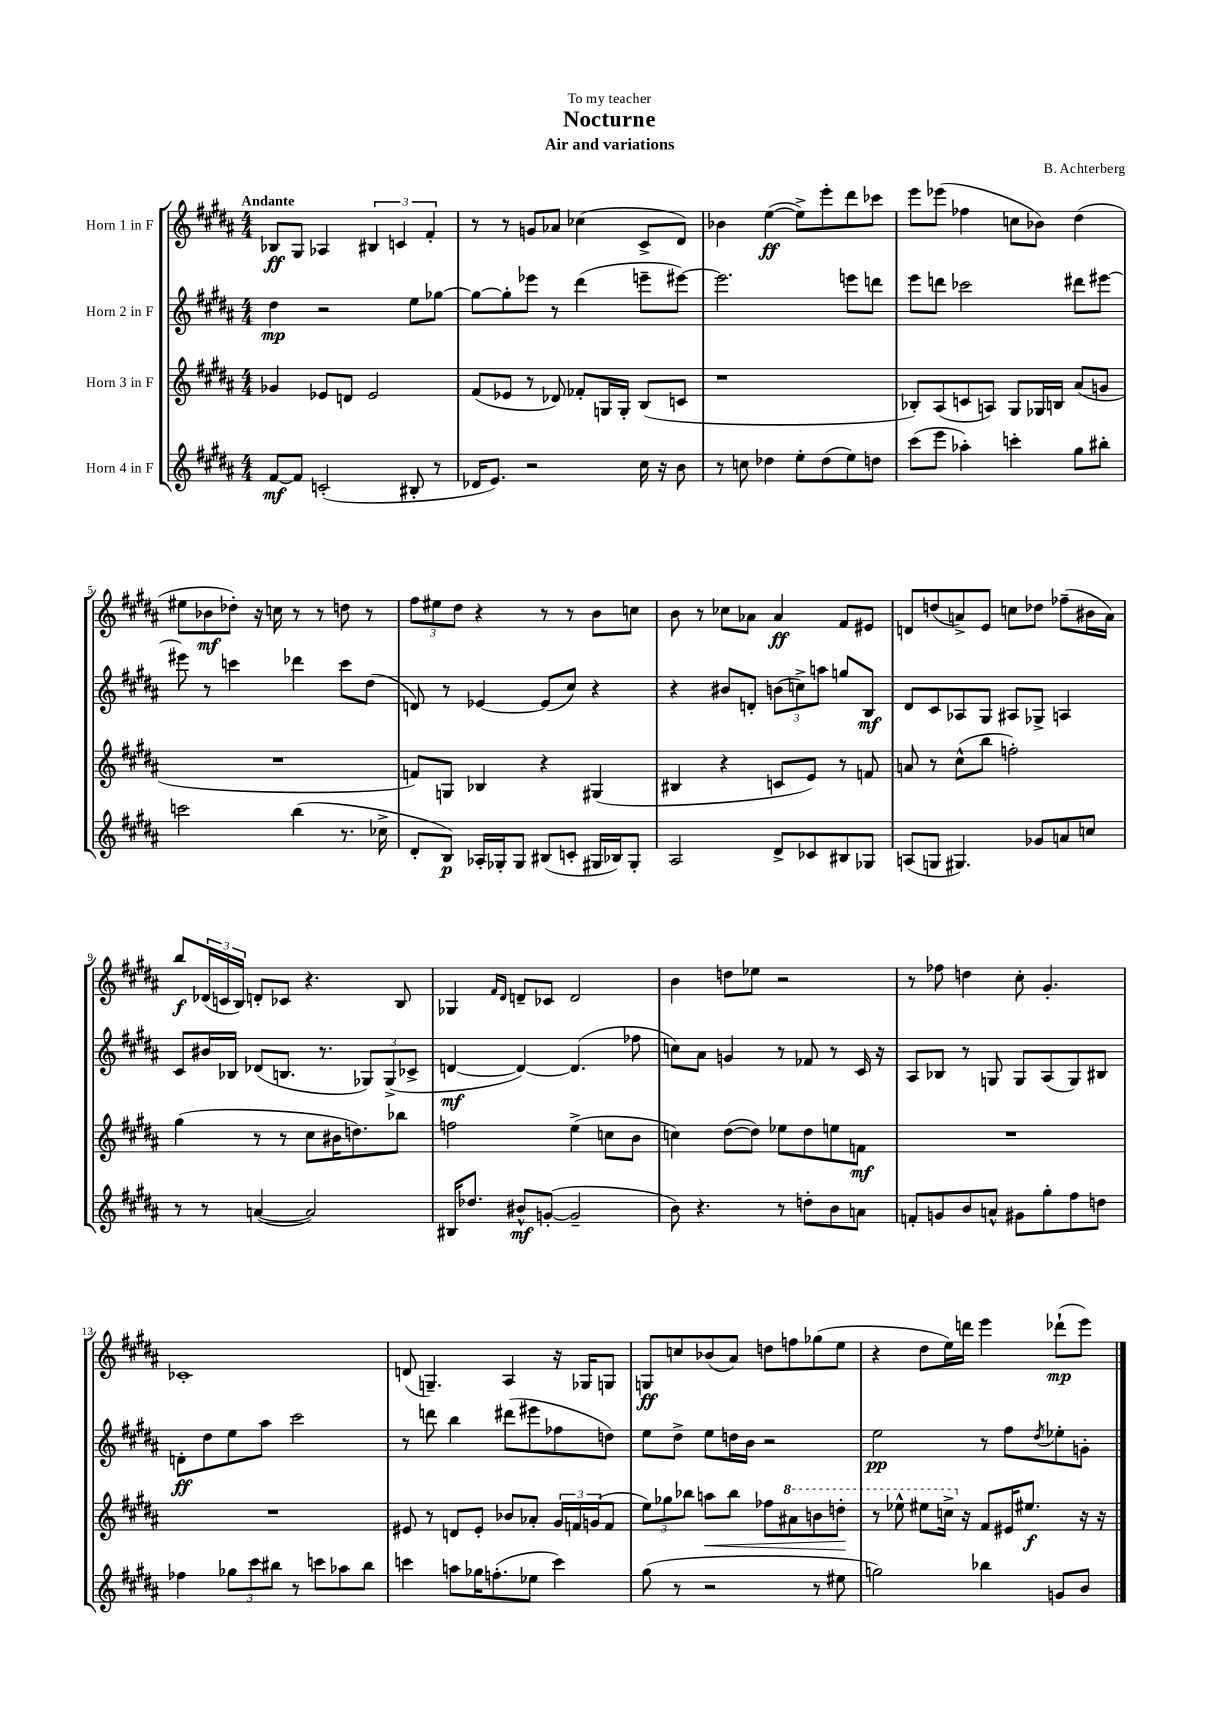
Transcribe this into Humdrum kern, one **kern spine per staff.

**kern	**kern	**kern	**kern
*staff4	*staff3	*staff2	*staff1
*clefG2	*clefG2	*clefG2	*clefG2
*k[f#c#g#d#a#]	*k[f#c#g#d#a#]	*k[f#c#g#d#a#]	*k[f#c#g#d#a#]
*M4/4	*M4/4	*M4/4	*M4/4
[8f#	4g-	4dd#	8B-
8f#]	.	.	8G#
(2c'	8e-	2r	4A-
.	8d	.	.
.	2e-	.	6B#
.	.	.	6c
8B#'	.	8ee	.
.	.	.	6f#'
8r	.	[8gg-	.
=	=	=	=
16d-	(8f#	8gg-_	8r
8.e)	.	.	.
.	8e-	8gg-']	8r
2r	8r	8eee-	8g
.	8d-)	8r	8a-
.	8f-'	(4ddd#	(4cc-
.	16G	.	.
.	16G'	.	.
16cc#	(8B	8eee~	8c#^
16r	.	.	.
8b	8c	[8eee#)	8d#)
=	=	=	=
8r	1r	2.eee#]	4b-
8cc	.	.	.
4dd-	.	.	([4ee
8ee'	.	.	8ee^])
(8dd-	.	.	8eee'
8ee)	.	8eee	8ddd#
8dd	.	8ddd	8ccc-
=	=	=	=
(8ccc#	8B-')	8eee	8eee
8eee	(8A#	8ddd	(8eee-
4aa-')	8c	2ccc-	4ff-
.	8A)	.	.
4ccc'	8G#	.	8cc
.	16G-	.	8b-)
.	16B	.	.
8gg#	(8a#	8ddd#	(4dd#
8bb#'	8g	[8eee#	.
=	=	=	=
2ccc	1r	8eee#]	8ee#
.	.	8r	8b-
.	.	4ccc	8dd-')
.	.	.	16r
.	.	.	16cc
(4bb	.	4ddd-	8r
.	.	.	8r
8.r	.	8ccc	8dd
.	.	(8dd#	8r
16cc-^	.	.	.
=	=	=	=
8d#'	8f)	8d)	12ff#
.	.	.	12ee#
8B)	8G	8r	.
.	.	.	12dd#
16A-'	4B-	[4e-	4r
16G-'	.	.	.
8G-	.	.	.
(8B#	4r	(8e-]	8r
8c'	.	8cc#)	8r
16G#	(4G#	4r	8b
16B-)	.	.	.
8G#'	.	.	8cc
=	=	=	=
2A#	4B#	4r	8b
.	.	.	8r
.	4r	8b#	8cc-
.	.	8d'	8a-
8d#^	8c	(12b	4a-
.	.	12cc^)	.
8c-	8e)	.	.
.	.	12aa	.
8B#	8r	8gg	8f#
8G-	8f	8B	8e#
=	=	=	=
(8A	8a	8d#	8d
8G	8r	8c#	(8dd
4.G#)	(8cc#^^	8A-	8a^)
.	8bb	8G#	8e
.	2ff')	8A#	8cc
8g-	.	8G-^	8dd-
8a	.	4A	(8ff-~
8cc	.	.	16b#
.	.	.	16a)
=	=	=	=
8r	(4gg#	8c#	8bb
8r	.	16b#	(24d-
.	.	.	24c
.	.	16B-	.
.	.	.	24B)
([4a	8r	(8d-	8d'
.	8r	8.B	8c-
2a])	8cc#	.	4.r
.	.	8.r	.
.	16b#	.	.
.	8.dd)	.	.
.	.	12G-)	.
.	.	(12G-^	.
.	8bb-	.	8B
.	.	12c-^	.
=	=	=	=
16B#	2ff	[4d	4G-
8.dd-	.	.	.
.	.	.	16qqf#
.	.	.	16qqd#
8b#^^	.	4d_)	8d~
([8g'	.	.	8c-
2g~]	(4ee^	(4.d]	2d
.	8cc	.	.
.	8b	8ff-	.
=	=	=	=
8b)	4cc)	8cc)	4b
4.r	.	8a#	.
.	([8dd#	4g	8dd
.	8dd#])	.	8ee-
8r	8ee-	8r	2r
8dd'	8dd#	8f-	.
8b	8ee	8r	.
8a	8f	16c#	.
.	.	16r	.
=	=	=	=
8f'	1r	8A#	8r
8g	.	8B-	8ff-
8b	.	8r	4dd
8a^^	.	8G	.
8g#	.	8G	8cc#'
8gg#'	.	(8A#	4.g#'
8ff#	.	8G)	.
8dd	.	8B#	.
=	=	=	=
4ff-	1r	8d'	1c-'
.	.	8dd#	.
12gg-	.	8ee	.
12ccc#	.	.	.
.	.	8aa#	.
12bb#	.	.	.
8r	.	2ccc#	.
8ccc	.	.	.
8aa-	.	.	.
8bb#	.	.	.
=	=	=	=
4ccc	8e#	8r	(8d
.	8r	8ddd	4.G~)
8aa	8d	4bb	.
16gg-	8e#'	.	.
(8.ff'	.	.	.
.	8b-	(8ddd#	4A#
8ee-	8a-'	8eee#	.
4ccc)	24g#	8ff-	16r
.	24f	.	.
.	.	.	16G-
.	(24g	.	.
.	8f	8dd)	8G
=	=	=	=
(8gg#	12ee)	8ee	8G
.	12gg-	.	.
8r	.	8dd#^	8cc
.	12bb-	.	.
2r	8aa	8ee	(8b-
.	8bb-	16dd	8a#)
.	.	16b	.
.	8ff-	2r	8dd
.	8aa#	.	8ff
8r	8bb	.	(8gg-
8ee#	8ddd'	.	8ee
=	=	=	=
2gg)	8r	2ee	4r
.	8eee-^^	.	.
.	8eee#	.	8dd#
.	16ccc^	.	16ee)
.	16r	.	16ddd
4bb-	8f#	8r	4eee
.	16e#	8ff#	.
.	8.ee#	.	.
.	.	8qdd#	.
8g	.	8ee-'	(8ddd-`
8b	16r	8g'	8eee)
.	16r	.	.
==	==	==	==
*-	*-	*-	*-
